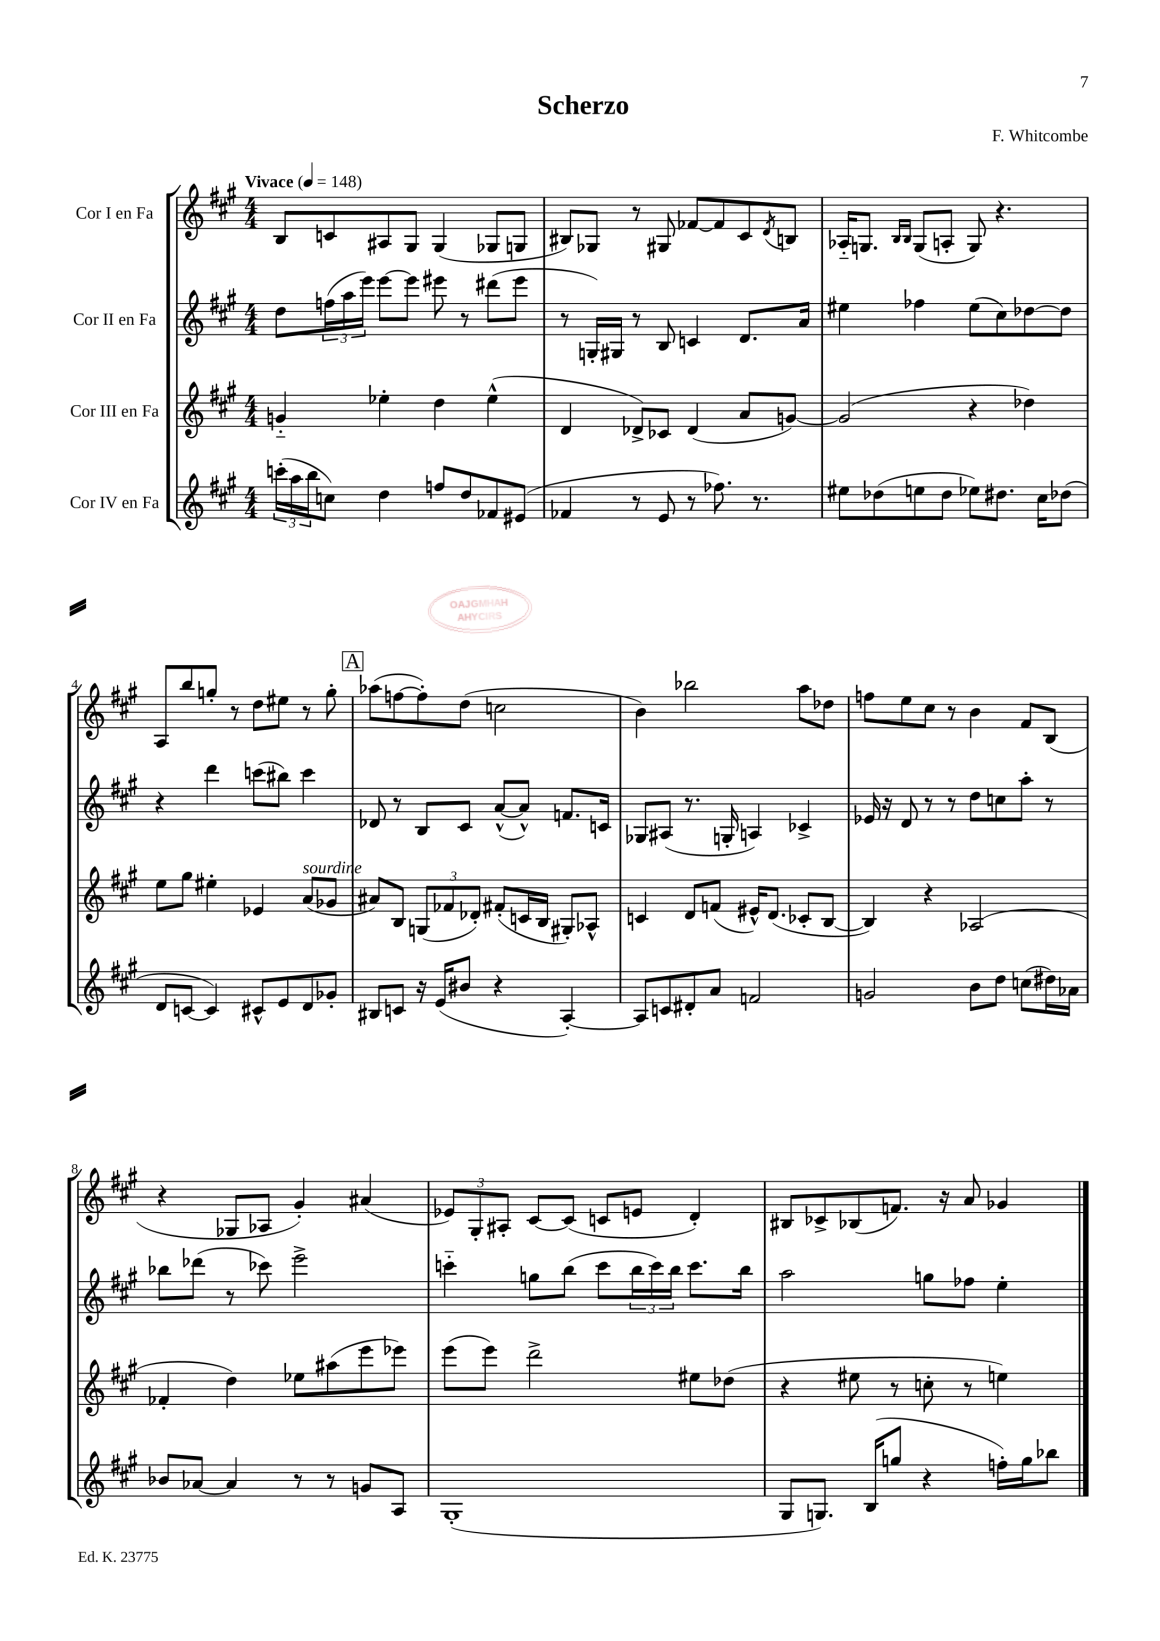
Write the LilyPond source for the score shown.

\header { title = "Scherzo" composer = "F. Whitcombe" }
<<
\new StaffGroup <<
\new Staff = "s0" \with { instrumentName = "Cor I en Fa" } {
    \clef treble \key a \major \numericTimeSignature \time 4/4 \tempo "Vivace" 4 = 148
    b8 c'8 ais8 gis8 gis4( ges8 g8 |
    bis8) ges8 r8 gis8 fes'8~ fes'8 cis'8 \acciaccatura { d'8 } b8 |
    aes16-_ g8. \grace { b16 b16 } g8( a8-. g8) r4. |
    a8 b''8 g''8-. r8 d''8 eis''8 r8 g''8-. |
    \mark \markup { \box "A" } aes''8( f''8~ f''8-.) d''8( c''2 |
    b'4) bes''2 a''8 des''8 |
    f''8 e''8 cis''8 r8 b'4 fis'8 b8( |
    r4 ges8 aes8 gis'4-.) ais'4( |
    \tuplet 3/2 { ees'8) gis8-. ais8-. } cis'8~ cis'8( c'8 e'8 d'4-.) |
    bis8 ces'8-> bes8( f'8.) r16 a'8 ges'4 \bar "|." |
}
\new Staff = "s1" \with { instrumentName = "Cor II en Fa" } {
    \clef treble \key a \major \numericTimeSignature \time 4/4
    d''8 \tuplet 3/2 { f''16( a''16 e'''16) } e'''8~ e'''8 eis'''8 r8 dis'''8( eis'''8 |
    r8 g16-.) gis16 r8 b8 c'4 d'8. a'16 |
    eis''4 fes''4 eis''8( cis''8) des''8~ des''8 |
    r4 d'''4 c'''8( bis''8) c'''4 |
    \mark \markup { \box "A" } des'8 r8 b8 cis'8 a'8~-^( a'8-^) f'8. c'16 |
    ges8 ais8( r8. g16-. a4) ces'4-> |
    ees'16 r16 d'8 r8 r8 d''8 c''8 a''8-. r8 |
    bes''8 des'''8( r8 ces'''8) e'''2-> |
    c'''4-_ g''8 b''8( c'''8 \tuplet 3/2 { b''16 c'''16) b''16 } c'''8. b''16 |
    a''2 g''8 fes''8 e''4-. \bar "|." |
}
\new Staff = "s2" \with { instrumentName = "Cor III en Fa" } {
    \clef treble \key a \major \numericTimeSignature \time 4/4
    g'4-_ ees''4-. d''4 ees''4-^( |
    d'4 des'8->) ces'8 des'4( a'8 g'8~) |
    g'2( r4 des''4) |
    e''8 gis''8 eis''4-. ees'4 a'8^\markup { \italic "sourdine" }( ges'8 |
    \mark \markup { \box "A" } ais'8) b8 \tuplet 3/2 { g8( fes'8 des'8-.) } fis'8-.( c'16 b16 gis8-.) aes8-^ |
    c'4 d'8 f'8( eis'16-^) d'8.( ces'8-. b8~ |
    b4) r4 aes2( |
    fes'4-. d''4) ees''8 ais''8( e'''8 ees'''8) |
    e'''8( e'''8) d'''2-> eis''8 des''8( |
    r4 eis''8 r8 c''8-. r8 e''4) \bar "|." |
}
\new Staff = "s3" \with { instrumentName = "Cor IV en Fa" } {
    \clef treble \key a \major \numericTimeSignature \time 4/4
    \tuplet 3/2 { c'''16-.( a''16 b''16 } c''8) d''4 f''8 d''8 fes'8 eis'8( |
    fes'4 r8 e'8 r8 fes''8.) r8. |
    eis''8 des''8( e''8 des''8 ees''8) dis''8. cis''16 des''8( |
    d'8 c'8~ c'4) cis'8-^ e'8 d'8 ges'8-. |
    \mark \markup { \box "A" } bis8 c'8 r16 e'16( bis'8 r4 a4~-.) |
    a8 c'8 dis'8-. a'8 f'2 |
    g'2 b'8 d''8 c''8( dis''16) aes'16 |
    bes'8 aes'8~ aes'4 r8 r8 g'8 a8 |
    gis1-.( |
    gis8 g8.) b16( g''8 r4 f''16-.) g''16 bes''8 \bar "|." |
}
>>
>>
